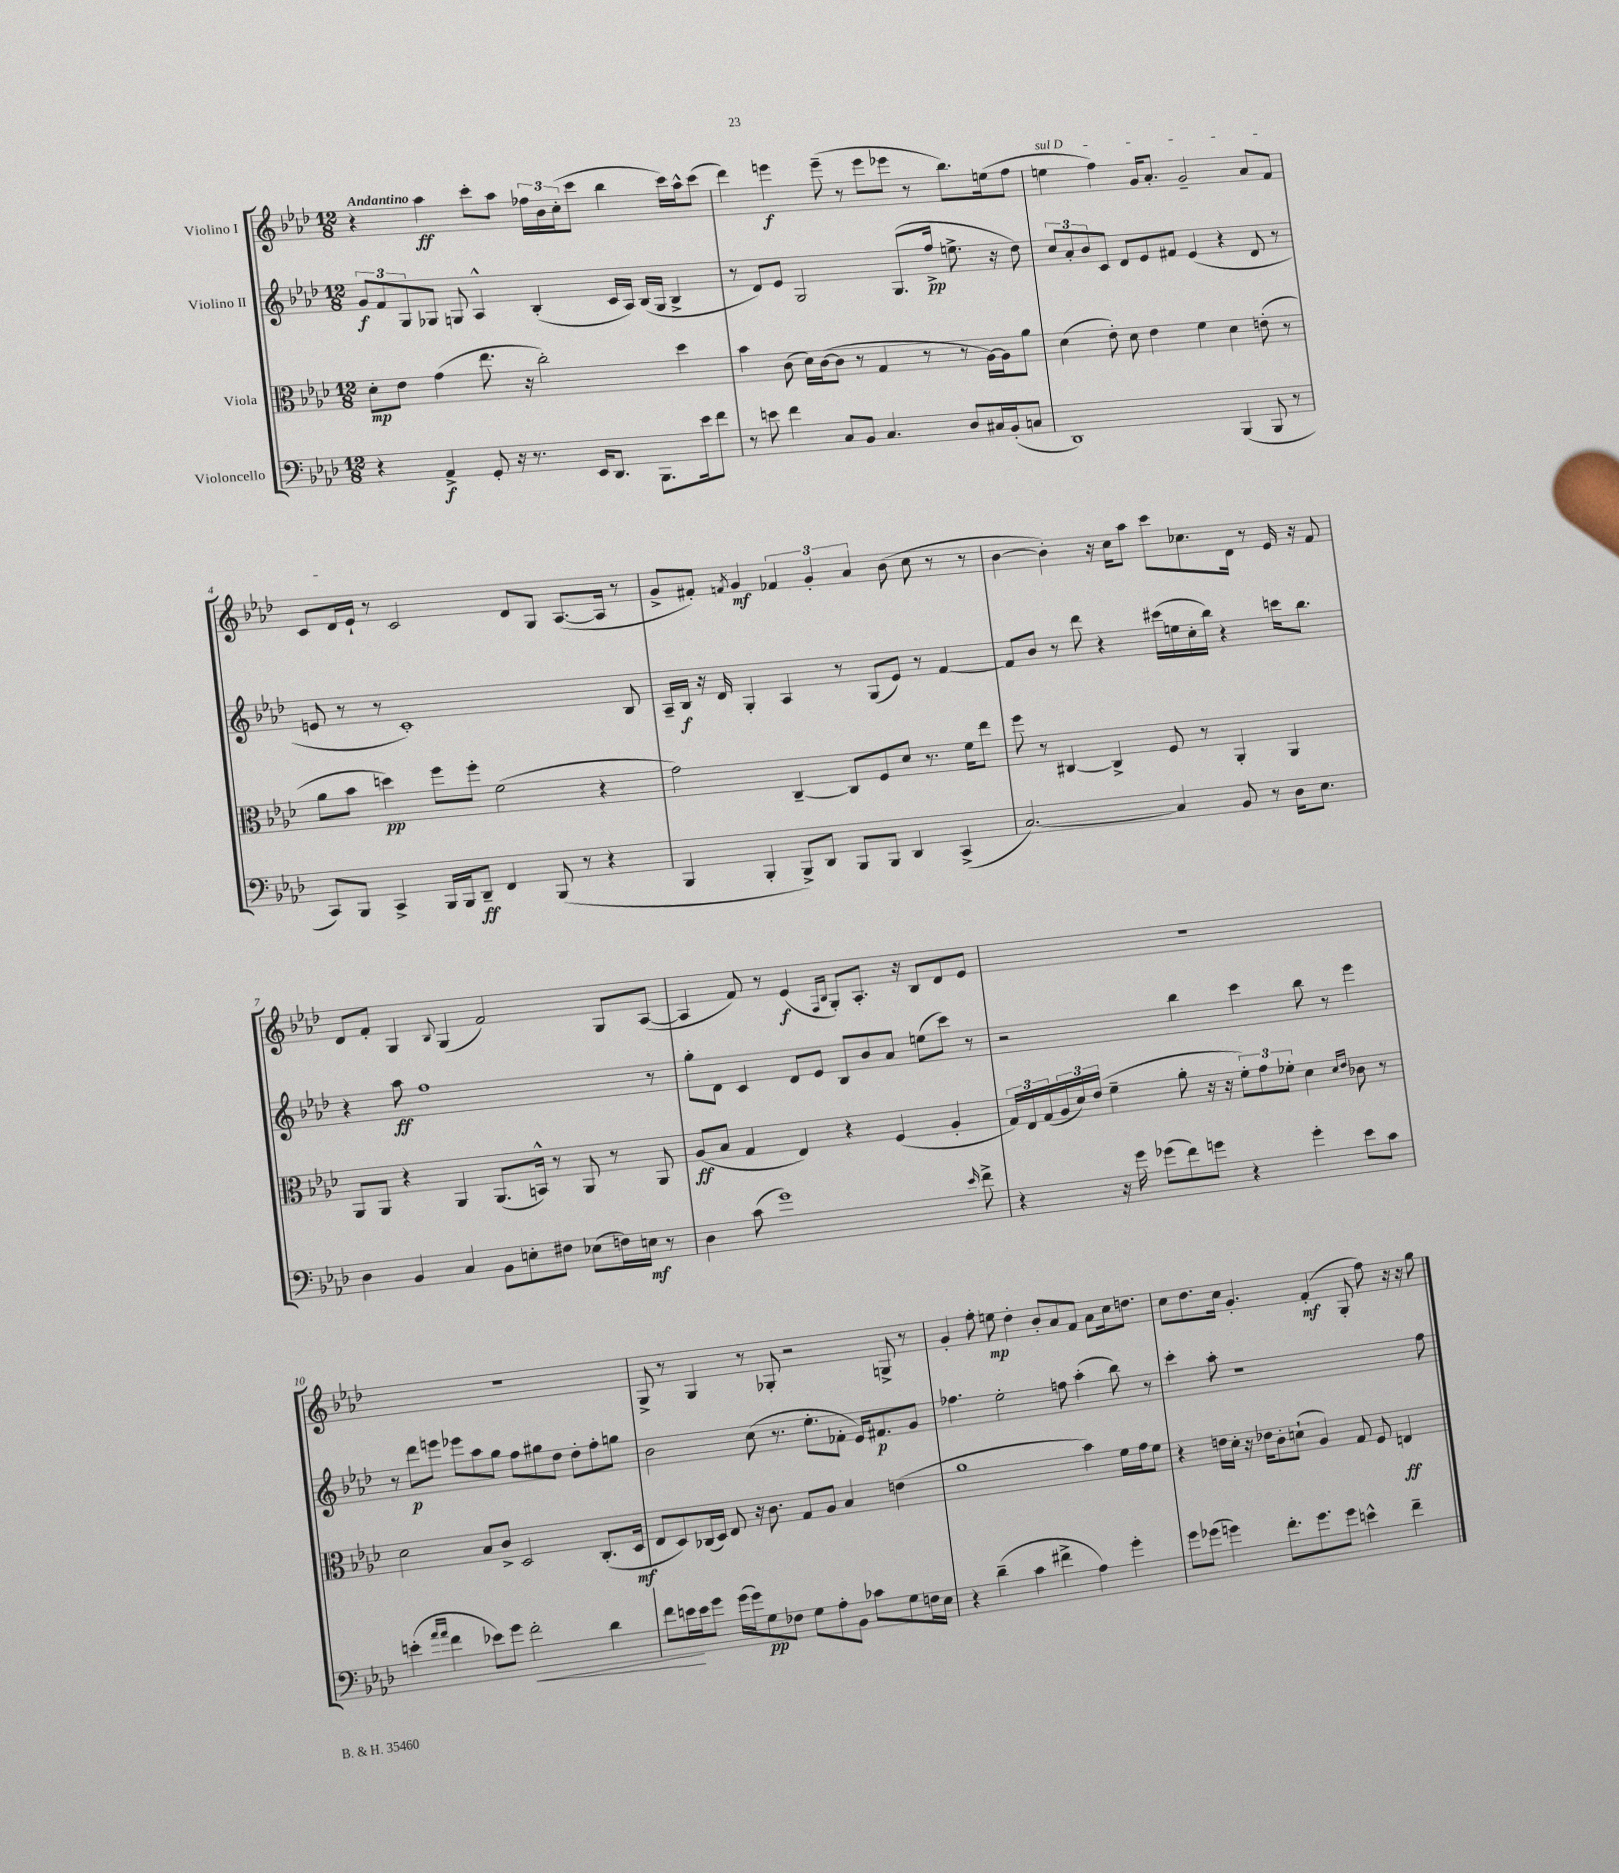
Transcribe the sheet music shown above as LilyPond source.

<<
\new StaffGroup <<
\new Staff = "s0" \with { instrumentName = "Violino I" } {
    \clef treble \key aes \major \numericTimeSignature \time 12/8 \tempo "Andantino"
    r4 aes''4\ff c'''8-. aes''8 \tuplet 3/2 { fes''16 bes'16 c''16-.( } c'''8 bes''4 c'''16) aes''16-^ c'''8( |
    des'''4) e'''4\f e'''8--( r8 e'''8 ees'''8 r8 bes''8.) e''16( f''8 |
    \once \override TextSpanner.bound-details.left.text = \markup { \italic "sul D" } e''4\startTextSpan f''4) g'16 aes'8.-. g'2-- aes'8 f'8 |
    c'8 des'16 ees'16-!\stopTextSpan r8 c'2 des'8 g8 aes8.~( aes16 r8 |
    g'8-> fis'8-.) \acciaccatura { f'8 } g'4\mf \tuplet 3/2 { fes'4 g'4-. aes'4 } bes'8( c''8 r8 r8 |
    bes'4~ bes'4-.) r16 c''16 aes''8 c'''8 ces''8. des'16 r8 ees'16 r16 f'8 |
    des'8 f'8-. g4 \appoggiatura { bes8 } g4( f'2) g8 aes8~( |
    aes4 f'8) r8 ees'4\f( \grace { f16 bes16 } g8-.) aes8.-. r16 bes8 des'8 ees'8 |
    R1. |
    R1. |
    g8-> r8 g4 r8 ges8-. r2 g8-> r8 |
    g'4-. f''8-. e''8\mp des''4-. bes'8-. aes'8 f'8 aes'8 c''16 d''8. |
    c''8 des''8. c''16 g'4.-. f'4-.\mf( g8-. f''8) r16 r16 g''8 \bar "|." |
}
\new Staff = "s1" \with { instrumentName = "Violino II" } {
    \clef treble \key aes \major \numericTimeSignature \time 12/8
    \tuplet 3/2 { g'8\f f'8 g8 } ges8 g8 aes4-^ bes4-.( c'16 aes16) bes16( g16 bes4-> |
    r8 des'8) ees'8 g2 g8.( f''16->\pp e''8.-> r16 des''8) |
    \tuplet 3/2 { c''8 aes'8-. bes'8 } c'8 des'8 ees'8 fis'8 ees'4( r4 des'8 r8 |
    e'8 r8 r8 c'1-.) bes8 |
    aes16-- bes16\f r16 des'16 g4-. aes4 r8 g8( ees'8) r8 f'4~ |
    f'8 bes'8 r8 des'''8 r4 cis'''16( e''16 c''16-. bes''16) r4 c'''16 bes''8. |
    r4 aes''8\ff f''1 r8 |
    g''8-. des'8 c'4 des'8 ees'8 bes8 bes'8 aes'8 e''8( c'''8) r8 |
    r2 bes''4 c'''4 bes''8 r8 ees'''4 |
    r8 des'''8\p e'''8 ees'''8 aes''8 g''8 f''8 gis''8 des''8 des''8-. f''8-. g''8 |
    bes'2 c''8( r8. ees''8.-. fes'8-. ees'16) fis'8.\p g'8 |
    fes''4. ees''2-. f''8 aes''4-.( bes''8) r8 |
    c'''4-. aes''8-. r1 f''8 \bar "|." |
}
\new Staff = "s2" \with { instrumentName = "Viola" } {
    \clef alto \key aes \major \numericTimeSignature \time 12/8
    des'8-.\mp ees'8 g'4( ees''8. r16 c''2-.) des''4 |
    bes'4 c'8( des'16) c'16~( c'8 r8 g4 r8 r8 aes16~) aes16 aes'8 |
    des'4( ees'8-.) des'8 ees'4 f'4 des'4 e'8-.( r8 |
    aes'8 bes'8 d''4\pp) f''8 f''8-. f'2( r4 |
    g'2) c4~-- c8 f8 des'8 r8. f'16 ees''8 |
    f''8 r8 cis4~ cis4-> f8 r8 aes,4-. aes,4 |
    aes,8 aes,8 r4 aes,4 aes,8.( b,16-^) r8 aes,8 r8 aes,8 |
    aes8\ff( bes8 g4 ees4) r4 f4( aes4-. |
    \tuplet 3/2 { g16) ees16 g16( } \tuplet 3/2 { aes16 des'16) ees'16( } f'4-- aes'8-. r16 r16 \tuplet 3/2 { f'8-.) g'8 fes'8-. } des'4 \grace { des'16 ees'16 } ces'8 r8 |
    des'2 bes8 c'8-> des2 c8.-.( des16\mf |
    ees8 des8) ces16( des16) ees8 r16 c'8. g8 aes8 bes4 e'4( |
    aes'1 bes'4) f'16 g'16 f'8 |
    r4 e'16 des'16-. r16 ees'16 c'8-. d'8-!( aes4) g8 f8 e4\ff \bar "|." |
}
\new Staff = "s3" \with { instrumentName = "Violoncello" } {
    \clef bass \key aes \major \numericTimeSignature \time 12/8
    r4 aes,4->\f g,8-. r16 r8. ees,16 des,8. bes,,8. ees'16 f'8 |
    r8 e'8 f'4 c8 bes,8 c4. des8 cis16 bes,16-.( c8 |
    des,1) bes,,4( bes,,8 r8 |
    c,8) bes,,8 c,4-> bes,,16 bes,,16 des,8--\ff f,4 bes,,8( r8 r4 |
    bes,,4 bes,,4-. bes,,8->) des,8 bes,,8 bes,,8 des,4 c,4->( |
    c2.~) c4 bes,8 r8 des16 ees8. |
    des4 bes,4 c4 bes,8 e8-. fis8 ees8( f16) e16\mf r8 |
    des4 c'8( g'1) \grace { ees'16 } f'8-> |
    r4 r16 g'16 ges'8( f'8) g'8 r4 g'4-. ees'8 c'8 |
    e'4-.( \grace { aes'16 aes'16 } f'4 ees'8) g'8 f'2-.\< des'4 |
    f'8 e'16\! e'16 g'8 g'16( g'16) g8\pp fes8 g8 aes8-. bes,8 ces'8 g8 f16 ees16 |
    r4 des'4--( c'4 fis'4-> aes4) g'4-. |
    g'8 ges'8( g'4) f'8.-. g'8. g'8 e'4-^ f'4-- \bar "|." |
}
>>
>>
